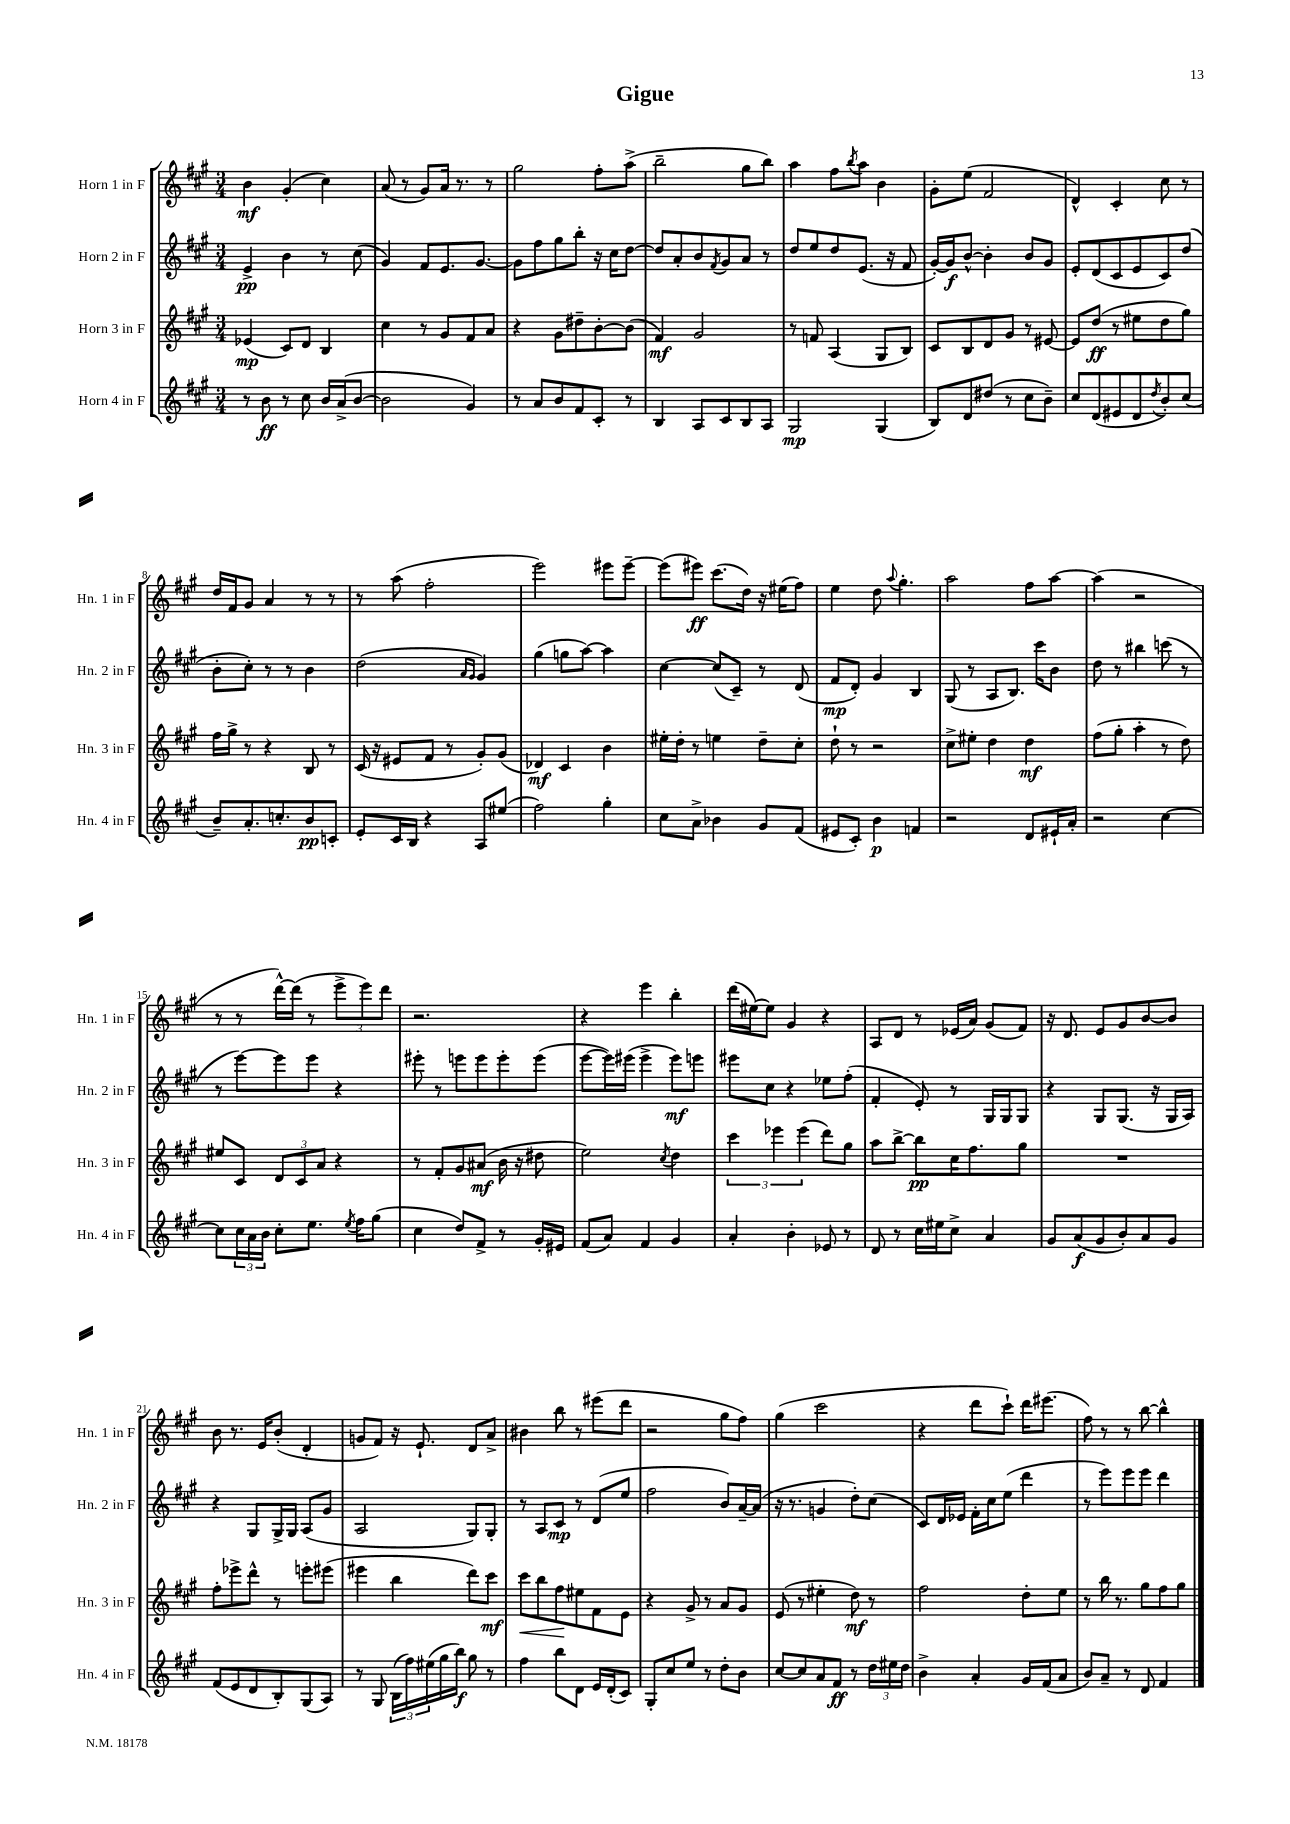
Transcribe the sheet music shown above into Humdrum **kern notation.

**kern	**kern	**kern	**kern
*staff4	*staff3	*staff2	*staff1
*clefG2	*clefG2	*clefG2	*clefG2
*k[f#c#g#]	*k[f#c#g#]	*k[f#c#g#]	*k[f#c#g#]
*M3/4	*M3/4	*M3/4	*M3/4
8r	(4e-	4e^	4b
8b	.	.	.
8r	8c#)	4b	(4g#'
8cc#	8d	.	.
16b	4B	8r	4cc#)
(16a^	.	.	.
[8b	.	(8cc#	.
=	=	=	=
2b]	4cc#	4g#)	(8a
.	.	.	8r
.	8r	8f#	8g#)
.	8g#	8.e	16a
.	.	.	8.r
4g#)	8f#	.	.
.	.	[8.g#	.
.	8a	.	8r
=	=	=	=
8r	4r	8g#]	2gg#
8a	.	8ff#	.
8b	8g#	8gg#	.
8f#	8dd#~	8bb'	.
8c#'	[8b'	16r	8ff#'
.	.	16cc#	.
8r	(8b]	[8dd	(8aa^
=	=	=	=
4B	4f#)	8dd]	2bb~
.	.	8a'	.
8A	2g#	8b	.
.	.	8qf#	.
8c#	.	8g#	.
8B	.	8a	8gg#
8A	.	8r	8bb)
=	=	=	=
2G#	8r	8dd	4aa
.	8f	8ee	.
.	(4A	8dd	8ff#
.	.	.	8qbb
.	.	(8.e	8aa
(4G#	8G#	.	4b
.	.	16r	.
.	8B)	8f#	.
=	=	=	=
8B)	8c#	[16g#')	8g#'
.	.	16g#]	.
8d	8B	[8b^^	(8ee
(8dd#	8d	4b']	2f#
8r	8g#	.	.
8cc#	8r	8b	.
8b~)	[8e#	8g#	.
=	=	=	=
8cc#	8e#]	8e'	4d^^)
(8d	(8dd	(8d	.
8e#	8r	8c#	4c#'
8d	8ee#	8e	.
8qdd	.	.	.
8b')	8dd	8c#)	8cc#
(8cc#	8gg#)	(8dd	8r
=	=	=	=
8b~)	16ff#	8b'	16dd
.	16gg#^	.	16f#
8.a'	8r	8cc#')	8g#
.	4r	8r	4a
8.cc'	.	.	.
.	.	8r	.
8b	8B	4b	8r
8c'	8r	.	8r
=	=	=	=
8e'	(16c#	(2dd	8r
.	16r	.	.
16c#	8e#	.	(8aa
16B	.	.	.
4r	8f#	.	2ff#'
.	8r	.	.
.	.	16qqa	.
.	.	16qqg#	.
8A	8g#')	4g#)	.
(8ee#	(8g#	.	.
=	=	=	=
2ff#)	4d-)	(4gg#	2eee)
.	4c#	8gg	.
.	.	[8aa)	.
4gg#'	4b	4aa]	8eee#
.	.	.	[8eee#~
=	=	=	=
8cc#	16ee#'	[4cc#	(8eee#]
.	16dd'	.	.
8a^	8r	.	8eee#)
4b-	4ee	(8cc#]	(8.ccc#
.	.	8c#~)	.
.	.	.	16dd)
8g#	8dd~	8r	16r
.	.	.	(16ee#
(8f#	8cc#'	(8d	8ff#)
=	=	=	=
8e#	8dd`	8f#	4ee
8c#')	8r	8d')	.
4b	2r	4g#	8dd
.	.	.	8qqaa
.	.	.	4.gg#'
4f	.	4B	.
=	=	=	=
2r	8cc#^	(8G#	2aa
.	8ee#'	8r	.
.	4dd	8A	.
.	.	8.B)	.
8d	4dd	.	8ff#
.	.	16ccc#	.
16e#`	.	8b	[8aa
16a'	.	.	.
=	=	=	=
2r	(8ff#	8dd	(4aa]
.	8gg#'	8r	.
.	4aa'	4bb#	2r
[4cc#	8r	(8ccc	.
.	8dd)	8r	.
=	=	=	=
8cc#]	8ee#	8r	8r
24cc#	8c#	[8eee)	8r
24a	.	.	.
24b	.	.	.
8cc#'	12d	8eee]	[16ddd^^)
.	.	.	(16ddd]
.	12c#	.	.
8.ee	.	8eee	8r
.	12a	.	.
.	4r	4r	12eee^
8qee	.	.	.
16ff#	.	.	.
.	.	.	12eee)
(8gg#	.	.	.
.	.	.	12ddd
=	=	=	=
4cc#	8r	8eee#'	2.r
.	8f#'	8r	.
8dd)	8g#	8eee	.
8f#^	(8a#	8eee	.
8r	16b	8eee'	.
.	16r	.	.
16g#'	8dd#	(8eee	.
16e#	.	.	.
=	=	=	=
(8f#	2ee)	[8eee	4r
8a)	.	16eee])	.
.	.	(16eee#	.
4f#	.	4eee#^	4eee
.	8qcc#	.	.
4g#	4dd	8eee#)	4bb'
.	.	8eee	.
=	=	=	=
4a'	6ccc#	8eee#	(16ddd
.	.	.	[16ee#)
.	.	8cc#	8ee#]
.	6eee-	.	.
4b'	.	4r	4g#
.	(6eee-	.	.
8e-	8ddd)	8ee-	4r
8r	8gg#	(8ff#'	.
=	=	=	=
8d	8aa	4f#'	8A
8r	[8bb^	.	8d
16cc#	8bb]	8e')	8r
16ee#	.	.	.
8cc#^	16cc#	8r	(16e-
.	8.ff#	.	16a)
4a	.	16G#	(8g#
.	.	16G#	.
.	8gg#	8G#	8f#)
=	=	=	=
8g#	2.r	4r	16r
.	.	.	8.d
(8a	.	.	.
8g#	.	8G#	8e
8b')	.	(8.G#	8g#
8a	.	.	[8b
.	.	16r	.
8g#	.	16G#	8b]
.	.	16A)	.
=	=	=	=
(8f#	8ff#'	4r	8b
8e	8eee-^	.	8.r
8d	8ddd^^	8G#	.
.	.	.	16e
8B')	8r	16G#^	(8b'
.	.	16G#	.
(8G#	8eee'	(8A	4d'
8A)	(8eee#	8g#	.
=	=	=	=
8r	4eee#	2A	8g
8G#	.	.	8f#)
(24B	4bb	.	16r
24ff#)	.	.	.
.	.	.	8.e`
(24ee#	.	.	.
16gg#	.	.	.
16bb)	.	.	.
8gg#	8ddd)	8G#)	8d
8r	8ccc#	8G#'	8a^
=	=	=	=
4ff#	8ccc#	8r	4b#
.	8bb	8A	.
8bb	8ff#	8c#	8bb
8d	8ee#	8r	8r
16e	8f#	(8d	(8eee#
(16d'	.	.	.
8c#)	8e	8ee	8ddd
=	=	=	=
8G#'	4r	2ff#	2r
8cc#	.	.	.
8ee	8g#^	.	.
8r	8r	.	.
8dd'	8a	8b)	8gg#
8b	8g#	[16a~	8ff#)
.	.	(16a]	.
=	=	=	=
[8cc#	(8e	16r	(4gg#
.	.	8.r	.
8cc#]	8r	.	.
8a	4ee#'	4g	2ccc#
8f#	.	.	.
8r	8dd)	8dd')	.
24dd	8r	(8cc#	.
24ee#	.	.	.
24dd	.	.	.
=	=	=	=
4b^	2ff#	8c#)	4r
.	.	16d	.
.	.	16e-	.
4a'	.	16f#'	8ddd
.	.	16cc#	.
.	.	(8ee	8ccc#`)
16g#	8dd'	4ddd	16ddd
(16f#	.	.	(8.eee#
8a	8ee	.	.
=	=	=	=
8b)	8r	8r	8ff#)
8a~	16bb	8eee)	8r
.	8.r	.	.
8r	.	8eee	8r
8d	8gg#	8eee	[8bb
4f#	8ff#	4ddd	4bb^^]
.	8gg#	.	.
==	==	==	==
*-	*-	*-	*-
